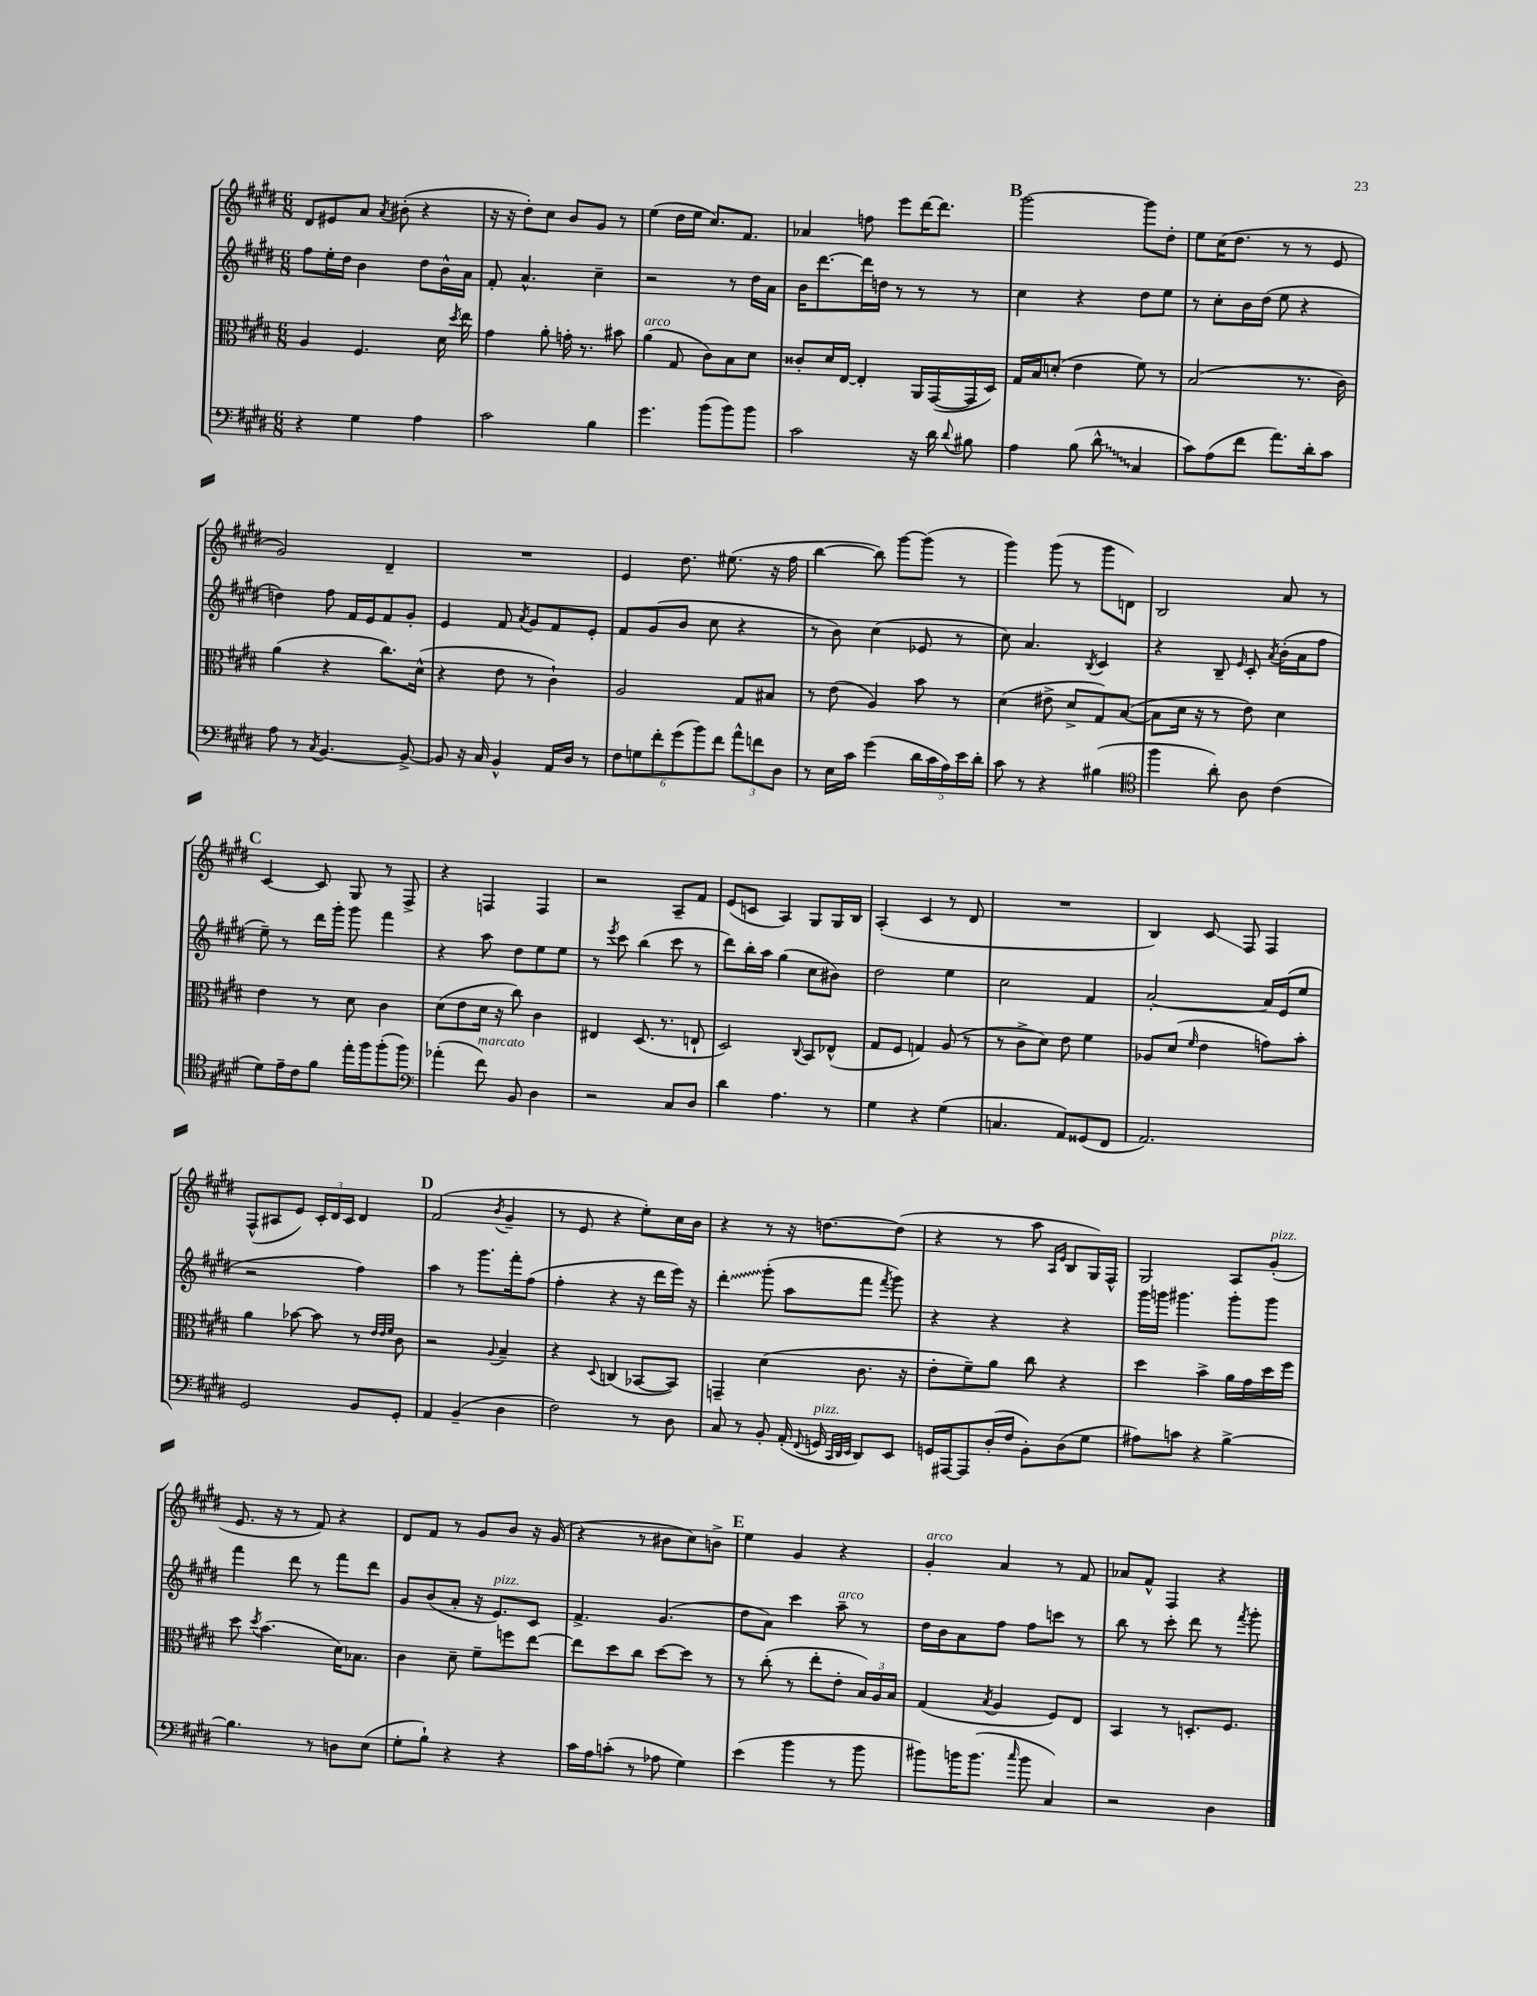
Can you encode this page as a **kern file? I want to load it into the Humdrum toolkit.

**kern	**kern	**kern	**kern
*staff4	*staff3	*staff2	*staff1
*clefF4	*clefC3	*clefG2	*clefG2
*k[f#c#g#d#]	*k[f#c#g#d#]	*k[f#c#g#d#]	*k[f#c#g#d#]
*M6/8	*M6/8	*M6/8	*M6/8
4r	4A	8ff#	8d#
.	.	16ee'	8e#
.	.	16dd#	.
4G#	4.F#	4b	8a
.	.	.	8qa
.	.	.	(8b#'
4A	.	8dd#	4r
.	16d#	16b^^	.
.	8qdd#	.	.
.	16ee	16a	.
=	=	=	=
2c#	4g#	8f#'	16r
.	.	.	16r
.	.	4.a^^	8dd#')
.	8a'	.	8cc#
.	16g'	.	8b
.	8.r	.	.
4B	.	4cc#~	8g#
.	8b#	.	8r
=	=	=	=
4.g#	(4a	2r	(4ee
.	8G#	.	16dd#
.	.	.	16ee
(8b	8c#)	.	8.cc#)
8b)	8B	8r	.
.	.	.	8.f#
8b	8d#	16dd#	.
.	.	16a	.
=	=	=	=
2c#	8c##'	16b	4a-
.	.	[8.ddd#	.
.	16d#	.	.
.	[16E	.	.
.	4E']	16ddd#]	8ff
.	.	16dd	.
.	.	8r	8eee
16r	16AA	8r	[16ddd#
16d#	([16GG#	.	8.ddd#]
8qqd#	.	.	.
8B#	16GG#]	8r	.
.	16D#)	.	.
=	=	=	=
4A	16G#	4cc#	[2ggg#
.	16B	.	.
.	(8d'	.	.
(8B	4e	4r	.
8d#^^	.	.	.
4C#	8f#)	8dd#	8ggg#]
.	8r	8ee	8dd#'
=	=	=	=
8c#)	(2B	8r	8ee
(8A	.	8cc#'	(16cc#
.	.	.	8.dd#
8f#	.	16b	.
.	.	(16dd#	.
8.a)	.	8ee	8r
.	8.r	4r	8r
16d#'	.	.	.
8c#	.	.	8e
.	16c#)	.	.
=	=	=	=
8A	(4a	4dd)	2g#)
8r	.	.	.
8qC#	.	.	.
[4.BB	4r	8ff#	.
.	.	16f#	.
.	.	16e	.
.	8.cc#)	8f#	4d#~
8BB^_	.	8g#'	.
.	(16d#^^	.	.
=	=	=	=
8BB]	4r	4e	2.r
16r	.	.	.
16C#	.	.	.
4BB^^	8e	8f#	.
.	.	8qa	.
.	8r	8g#	.
16AA	4c#`)	8f#	.
16D#	.	.	.
8r	.	8e'	.
=	=	=	=
12F#	2A	8f#	4e
12G	.	.	.
.	.	(8g#	.
12f#'	.	.	.
(12g#	.	8b	8.dd#
12b)	.	.	.
.	.	8cc#	.
12f#	.	.	.
.	.	.	(8.ee#
12a^^	8G#	4r	.
12f	.	.	.
.	8B#	.	16r
12D#	.	.	.
.	.	.	16ff#
=	=	=	=
8r	8r	8r	[4bb
16E	(8e	8b)	.
16c#	.	.	.
(4g#	4A)	(4cc#	8bb])
.	.	.	[8ggg#
20d#	8b	8e-	(8ggg#]
20c#	.	.	.
20A)	.	.	.
.	8r	8r	8r
20e	.	.	.
20d#'	.	.	.
=	=	=	=
8c#	(4d#	8cc#)	4ggg#)
8r	.	4.a	.
4r	8e#^	.	(8ggg#
.	8d#^	.	8r
.	.	8qB	.
(4B#	8G#)	4c#	8ggg#
.	([8B	.	8d)
=	=	=	=
*clefC4	*	*	*
4ff#	8B]	4r	2B
.	16d#	.	.
.	16r	.	.
8a')	8r	8B~	.
.	.	16qqe	.
8A	8e)	8c#'	.
.	.	8qa	.
(4c#	4d#	(16b'	8a
.	.	16a	.
.	.	8ff#	8r
=	=	=	=
8d#)	4e	8ee~)	[4c#
16e~	.	8r	.
16c#	.	.	.
8f#	8r	16ddd#	8c#]
.	.	16ggg#'	.
16ee'	8d#	8ggg#	8G#
16ff#	.	.	.
(8ff#'	4c#	4fff#	8r
8ff#)	.	.	8F#^
=	=	=	=
*clefF4	*	*	*
(4a-'	(8d#	4r	4r
.	8e	.	.
8f#)	16d#	8aa	4F
.	16r	.	.
8BB	8cc#)	8dd#	.
4D#	4c#	8ee	4F
.	.	8ee	.
=	=	=	=
2r	4E#	8r	2r
.	.	8qeee	.
.	.	8ccc#	.
.	(8.D#	(4bb	.
.	8.r	.	.
8C#	.	8ccc#	8A~
8D#	8E`	8r	8f#
=	=	=	=
4d#	2D#)	8ddd#)	(8e
.	.	16bb'	8c
.	.	16aa	.
4.A	.	(4gg#	4A)
.	8qqC#	.	.
.	8BB	8cc#	8G#
8r	(8E-^^	8b#)	16G#
.	.	.	16B
=	=	=	=
4G#	8G#	2dd#	(4A'
.	8F#	.	.
4r	4G)	.	4c#
(4G#	(8A	4ee	8r
.	8r	.	8d#
=	=	=	=
4.C	8r	2cc#	2.r
.	8c#^	.	.
.	8d#)	.	.
8AA)	8e	.	.
(8GG##	4f#	4f#	.
8FF#	.	.	.
=	=	=	=
2.AA)	8A-	[2a'	4B)
.	(8d#	.	.
.	16qqf#	.	.
.	4e	.	8c#
.	.	.	8F#
.	8g)	16a]	4F#
.	.	(16e	.
.	8b'	8ee	.
=	=	=	=
2GG#	4a	2r	(8F#^^
.	.	.	8A#
.	[8b-	.	8e)
.	8b-]	.	24c#'
.	.	.	24d#
.	.	.	24c#
8BB	8r	4ff#)	4d#
.	32qqe	.	.
.	32qqe	.	.
.	32qqf#	.	.
8GG#'	8c#	.	.
=	=	=	=
4AA	2r	4aa	(2f#
(4BB~	.	8r	.
.	.	8.ggg#	.
.	8qqA	.	8qb
4D#	4B~	.	4g#~
.	.	16fff#'	.
.	.	(8ff#	.
=	=	=	=
2F#)	4r	4ff#'	8r
.	.	.	8e
.	8qqD#	.	.
.	(4C	4r	4r
8r	[8BB-	16r	8ee')
.	.	16ddd#	.
8D#	8BB-])	16eee)	16cc#
.	.	16r	16b
=	=	=	=
8C#	4GG~	4ddd#'	4r
8r	.	.	.
8BB'	(4d#	(8ggg#'	8r
(16AA'	.	8aa	16r
8qqFF#	.	.	.
16GG	.	.	[8.dd
32qqCC#	.	.	.
32qqDD#	.	.	.
32qqEE	.	.	.
8DD#)	8.c#	8fff#	.
.	.	8qfff#	.
8EE	.	8ggg#)	(8dd]
.	16r	.	.
=	=	=	=
16GG	8e'	4r	4r
[16AAA#	.	.	.
8AAA#]	8f#~)	.	.
(16D#'	8a	4r	8r
16F#	.	.	.
8BB')	8cc#	.	8aa
.	.	.	16qqA
.	.	.	16qqe
(8D#	4r	4r	8B
8G#	.	.	16G#)
.	.	.	16F#^^
=	=	=	=
8A#)	4dd#	16ggg#	2G#
.	.	16ggg	.
8c	.	4.ggg#	.
4r	4b^	.	.
[4B^	16a	8ggg#'	8A
.	16g#	.	.
.	16dd#	8ggg#	(8g#'
.	16ff#	.	.
=	=	=	=
4.B]	8dd#	4fff#	8.e
.	8qdd#	.	.
.	(4.b	.	.
.	.	.	16r
.	.	8ddd#	8r
8r	.	8r	8f#)
8D	16d#)	8fff#	4r
.	8.B-	.	.
(8E	.	8ddd#	.
=	=	=	=
8G#'	4c#	8g#	8d#
8B`)	.	(8b	8f#
4r	8d#~	8a'	8r
.	8f#~	16r	8g#
.	.	8.e)	.
4r	8ff	.	8b
.	[8ee	8c#	16r
.	.	.	(16g#
=	=	=	=
16c#	8ee]	4.f#^	4r
16A	.	.	.
(8c'	8dd#	.	.
8r	8cc#	.	8r
8A-	[8dd#	(4.g#	8b#
4G#)	8dd#]	.	8cc#)
.	8r	.	8b^
=	=	=	=
(4e	8r	8dd#	4ee
.	(8cc#'	8a)	.
4b	8r	4ccc#	4g#
.	8ee'	.	.
8r	8e'	8aa~	4r
8b	24B)	8r	.
.	24A	.	.
.	24B	.	.
=	=	=	=
8b#)	(4G#	16dd#	4g#'
.	.	16b	.
16b	.	8a	.
(8.b	.	.	.
.	8qB	.	.
.	4A	8ff#	4a
16qqcc#	.	.	.
8b	.	8ff#	.
4C#)	8F#)	8ccc	8r
.	8E	8r	8f#
=	=	=	=
2r	4BB	8bb	8a-
.	.	8r	8f#^^
.	8r	8ccc#'	4F#
.	8.D'	8ddd#	.
4D#	.	8r	4r
.	8.F#	.	.
.	.	8qfff#	.
.	.	8ggg#'	.
==	==	==	==
*-	*-	*-	*-
